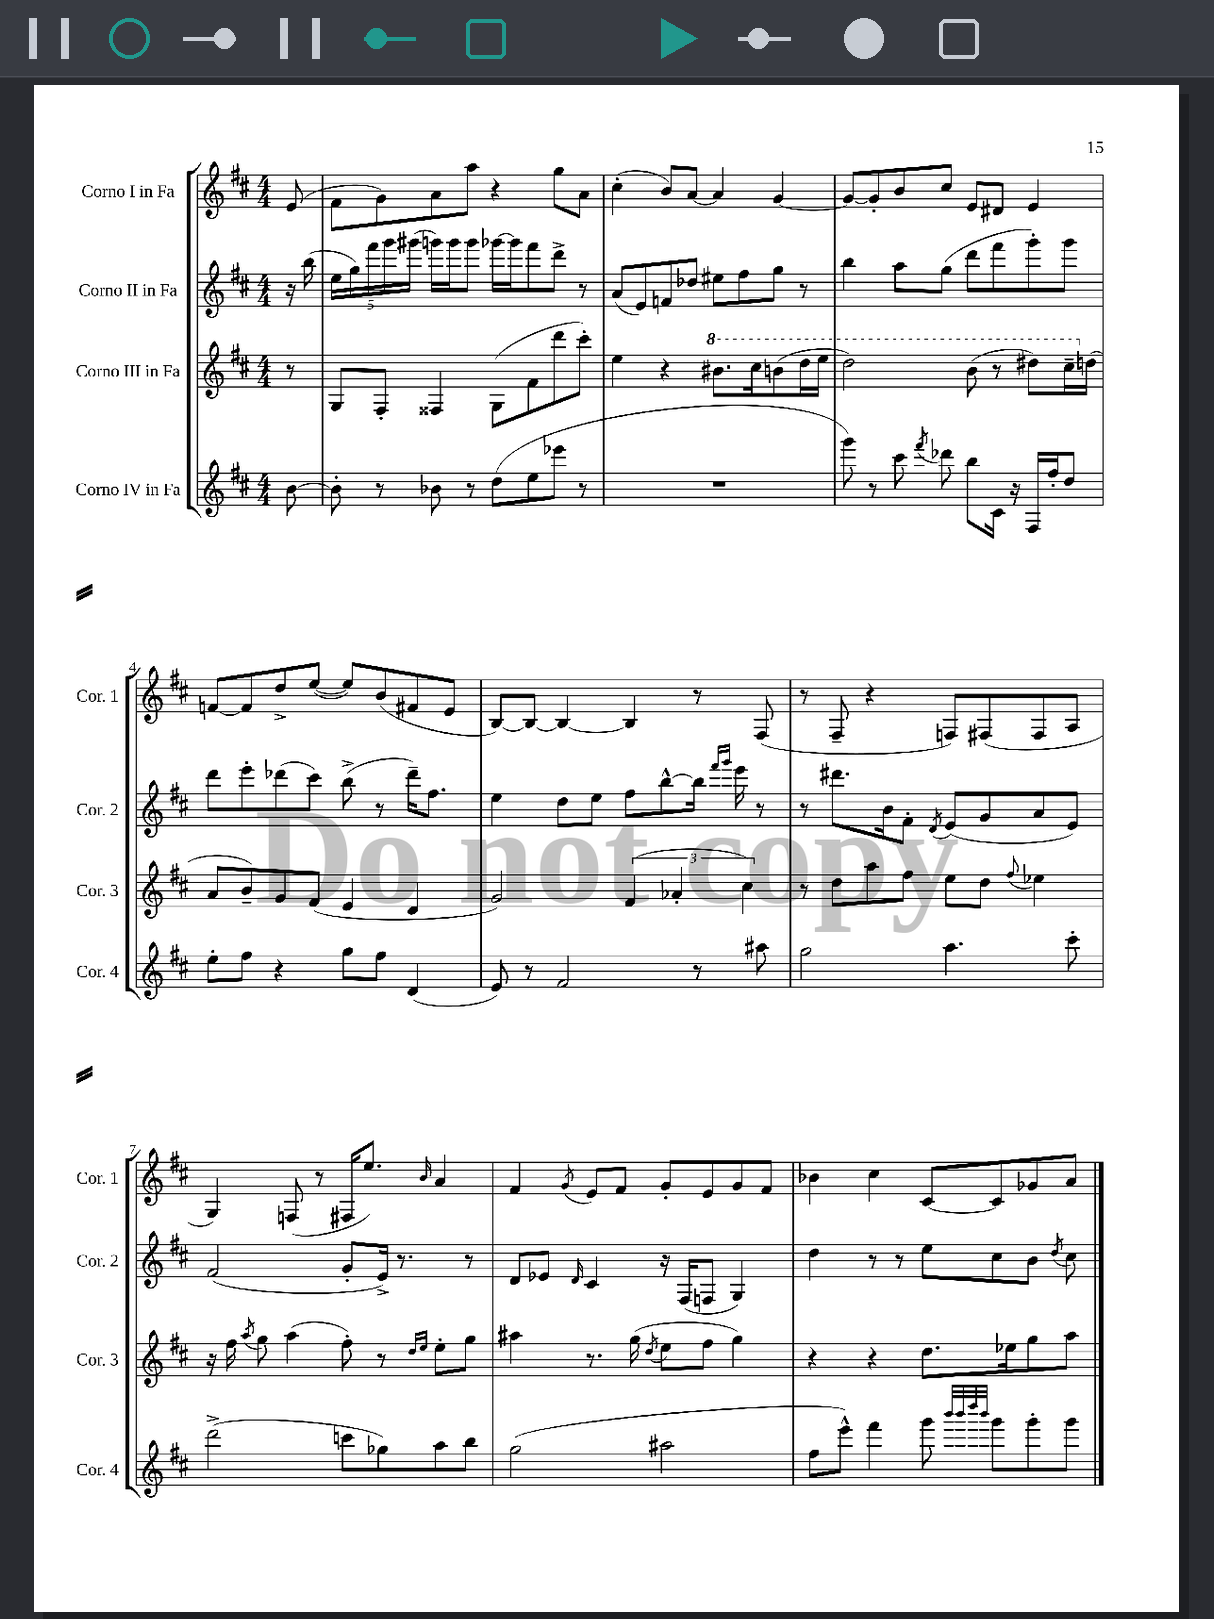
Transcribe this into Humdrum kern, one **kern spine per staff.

**kern	**kern	**kern	**kern
*part4	*part3	*part2	*part1
*staff4	*staff3	*staff2	*staff1
*I"Corno IV in Fa	*I"Corno III in Fa	*I"Corno II in Fa	*I"Corno I in Fa
*I'Cor. 4	*I'Cor. 3	*I'Cor. 2	*I'Cor. 1
*clefG2	*clefG2	*clefG2	*clefG2
*k[f#c#]	*k[f#c#]	*k[f#c#]	*k[f#c#]
*M4/4	*M4/4	*M4/4	*M4/4
=	=	=	=
[8b\	8r	16r	(8e/
.	.	(16bb\	.
=1	=1	=1	=1
8b'\]	8G/L	20ee\LL	8f#\L
.	.	20gg\)	.
.	.	20fff#\	.
8r	8F#'/J	.	8g\)
.	.	20ggg\	.
.	.	(20ggg#X\JJ	.
8b-X\	4F##X/	16gggn\LL)	8a\
.	.	16ggg\J	.
8r	.	8ggg\J	8aa\J
(8dd\L	(8G\L	[16ggg-X\LL	4r
.	.	16ggg-\J]	.
8ee\	8f#\	8fff#\	.
8eee-X\J	8ddd\	8ddd^\J	8gg\L
8r	8ccc#'\J)	8r	8a\J
=2	=2	=2	=2
1r	4ee\	(8a/L	(4cc#'\
.	.	8e/)	.
.	4r	8fn/	8b/L)
.	.	8dd-X/J	[8a/J
*	*8va	*	*
.	8.bb#X\L	8ee#X\L	4a/]
.	.	8ff#\	.
.	16ccc#\k	.	.
.	(8bbn\	8gg\J	[4g/
.	16ddd\L	8r	.
.	16eee\JJ	.	.
=3	=3	=3	=3
8ggg\)	2ddd\)	4bb\	8g/L_
8r	.	.	8g'/]
8ccc#\	.	8aa\L	8b/
8qfff#/	.	.	.
8ddd-X\	.	(8gg\J	8cc#/J
8bb\L	(8bb\	8ddd\L	8e/L
16c#\Jk	8r	8fff#\	8d#X/J
16r	.	.	.
16F#/LL	8ddd#X\L)	8ggg'\)	4e/
16ff#'/J	.	.	.
8dd/J	16ccc#~\L	8ggg\J	.
*	*X8va	*	*
.	(16ddn\JJ	.	.
!!LO:LB:g=z
=4	=4	=4	=4
8ee'\L	8a/L	8ddd\L	[8fn/L
8ff#\J	8b~/)	8eee'\	8f/]
4r	8g/	(8ddd-X\	8dd^/
.	(8f#/J	8ccc#\J)	([8ee/J
8gg\L	4e/	(8bb^\	8ee/L])
8ff#\J	.	8r	(8b/
(4d/	4d/	16ddd-~\KL)	8f#X/
.	.	8.ff#\J	.
.	.	.	8e/J
=5	=5	=5	=5
8e/)	2g/)	4ee\	[8B/L)
8r	.	.	8B/J_
2f#/	.	8dd\L	4B/_
.	.	8ee\J	.
.	(6f#/	8ff#\L	4B/]
.	.	[8bb^^\	.
.	6a-X'/	.	.
8r	.	16bb\Jk]	8r
.	.	16qqfff#/LL	.
.	.	16qqggg/JJ	.
.	.	16eee\	.
.	6cc#\)	.	.
8aa#X\	.	8r	(8F#/
=6	=6	=6	=6
2gg\	8r	8r	8r
.	8dd\L	8.ddd#X\L	8F#~/
.	8aa\	.	4r
.	.	16b\k	.
.	8ff#\J	8f#'\J	.
.	.	8qd/	.
4.aa\	8ee\L	(8e/L	8Fn/L)
.	8dd\J	8g/	(8F#X/
.	8qqff#/	.	.
.	4ee-X\	8a/	8F#/
8ccc#'\	.	8e/J)	8A/J
!!LO:LB:g=z
=7	=7	=7	=7
(2ddd^\	16r	(2f#/	4G/)
.	16ff#\	.	.
.	8qaa/	.	.
.	8gg\	.	.
.	(4aa\	.	(8Fn/
.	.	.	8r
8cccn\L	8ff#'\)	8g'/L	16F#X/KL
.	.	.	8.ee/J)
8gg-X\)	8r	16e^/Jk)	.
.	.	8.r	.
.	16qqdd/LL	.	.
.	16qqee/JJ	.	16qqb/
8aa\	8ee'\L	.	4a/
8bb\J	8gg\J	8r	.
=8	=8	=8	=8
(2gg\	4aa#X\	8d/L	4f#/
.	.	8e-X/J	.
.	.	16qqd/	8qg/
.	8.r	4c#/	8e/L
.	.	.	8f#/J
.	(16gg\	.	.
.	8qdd/	.	.
2aa#X\	8ee\L	16r	8g'/L
.	.	(16F#/KL	.
.	8ff#\J	8Fn/J	8e/
.	4gg\)	4G/)	8g/
.	.	.	8f#/J
=9	=9	=9	=9
8ff#\L	4r	4dd\	4b-X\
8eee^^\J)	.	.	.
4fff#\	4r	8r	4cc#\
.	.	8r	.
8ggg\	8.dd\L	8ee\L	[8c#/L
32qqbbb/LLL	.	.	.
32qqbbb/	.	.	.
32qqdddd/	.	.	.
32qqbbb/JJJ	.	.	.
8ggg\L	.	8cc#\	8c#/]
.	16ee-X\k	.	.
8ggg'\	8gg\	8b\J	8g-X/
.	.	8qdd/	.
8ggg\J	8aa\J	8cc#\	8a/J
==	==	==	==
*-	*-	*-	*-
